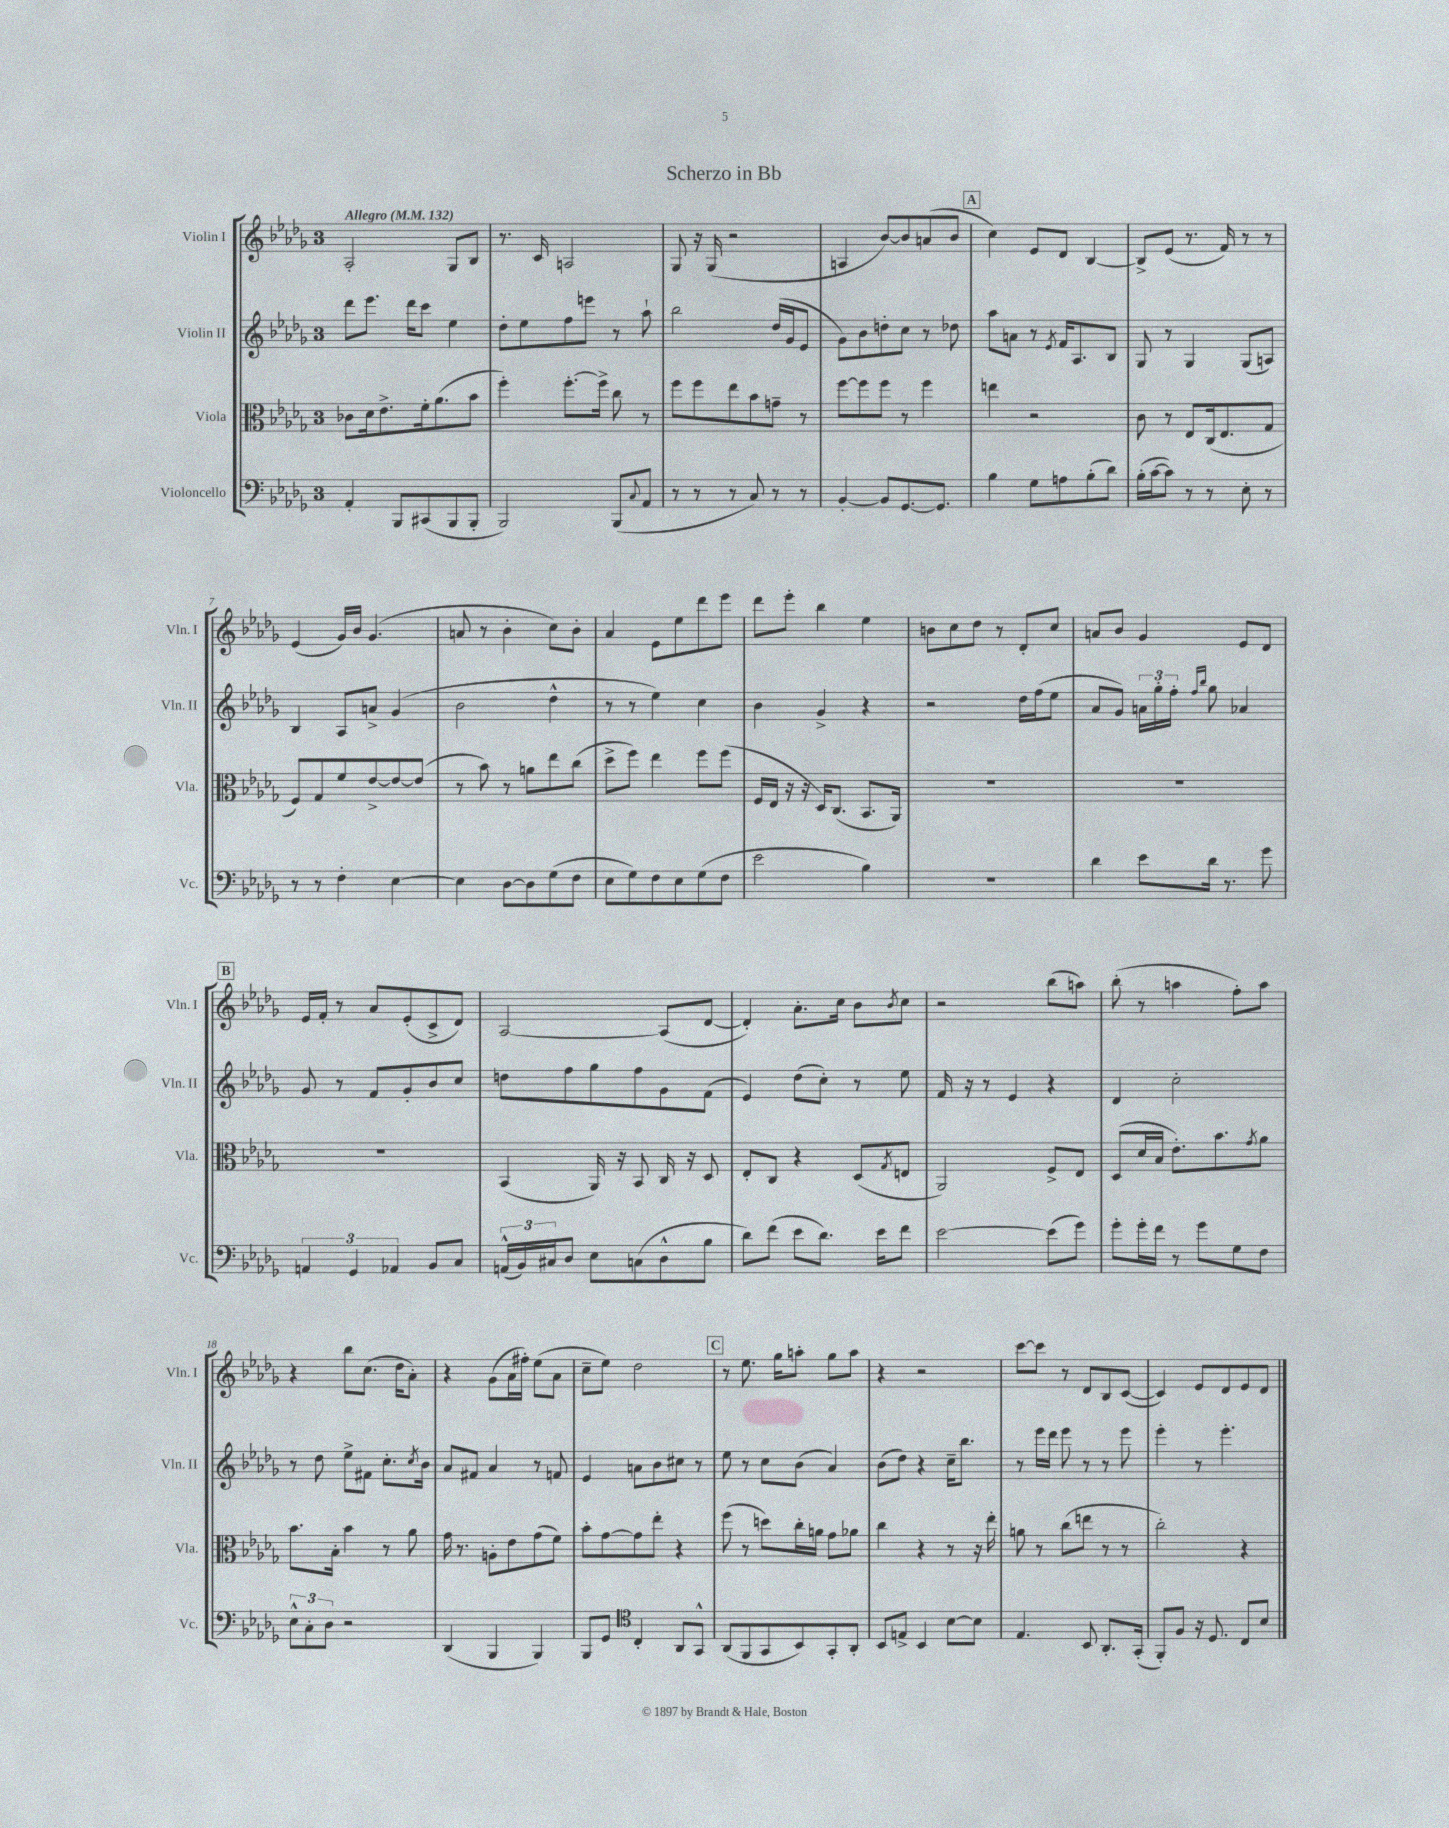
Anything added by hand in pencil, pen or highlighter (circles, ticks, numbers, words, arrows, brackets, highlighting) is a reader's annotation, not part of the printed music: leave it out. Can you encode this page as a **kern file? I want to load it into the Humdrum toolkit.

**kern	**kern	**kern	**kern
*staff4	*staff3	*staff2	*staff1
*clefF4	*clefC3	*clefG2	*clefG2
*k[b-e-a-d-g-]	*k[b-e-a-d-g-]	*k[b-e-a-d-g-]	*k[b-e-a-d-g-]
*M3/4	*M3/4	*M3/4	*M3/4
*MM132	*MM132	*MM132	*MM132
4AA-'	8c-	8ddd-	2A-'
.	16d-	8.eee-	.
.	8.e-^	.	.
8BBB-	.	.	.
.	.	16ddd-	.
(8CC#	16f'	8ccc	.
.	(8.a-	.	.
8BBB-	.	4ee-	8G-
8BBB-'	8b-	.	8B-
=	=	=	=
2BBB-)	4ff')	8dd-'	8.r
.	.	8ee-	.
.	.	.	16c
.	[8.ff'	8ff	2A
.	.	8eee	.
.	16ff^]	.	.
(8BBB-	8cc	8r	.
8qqC	.	.	.
8AA-	8r	8aa-`	.
=	=	=	=
8r	8ff	2bb-	8G-
8r	8ff	.	16r
.	.	.	(16G-
8r	8ee-	.	2r
8C)	8b-	.	.
8r	8g~	(16dd-	.
.	.	16g-	.
8r	8r	8e-	.
=	=	=	=
[4BB-'	[8ff	8g-)	4A
.	8ff]	8b-	.
8BB-]	8ff	8dd'	[8b-)
[8.GG-	8r	8cc	8b-]
.	4ff	8r	(8a
8.GG-]	.	.	.
.	.	8dd-	8b-
=	=	=	=
4B-	4ee	8aa-	4cc)
.	.	8a	.
8G-	2r	8r	8e-
.	.	8qe-	.
8A	.	16f	8d-
.	.	8.A-	.
(8B-'	.	.	[4B-
8d-)	.	8B-	.
=	=	=	=
(16B-'	8c	8G-	8B-^]
[16c	.	.	.
8c])	8r	8r	(8e-
8r	8E-	4G-	8.r
8r	(16C	.	.
.	8.E-	.	16f)
8E-'	.	(8G-	8r
8r	8G-	8A)	8r
=	=	=	=
8r	8F)	4B-	(4e-
8r	8G-	.	.
4F'	8f	8A-	16g-)
.	.	.	16b-
.	[8e-^	8a^	(4.g-
[4E-	8e-_	(4g-	.
.	(8e-]	.	.
=	=	=	=
4E-]	8r	2b-	8a
.	8b-)	.	8r
[8D-	8r	.	4b-'
8D-]	8a	.	.
(8G-	8ee-	4dd-^^	8cc)
8F	(8cc	.	8b-'
=	=	=	=
8E-	8dd-^	8r	4a-
8G-)	8ff)	8r	.
8F	4ee-	4ee-)	8e-
8E-	.	.	8ee-
(8G-	8ff	4cc	8ddd-
8F	(8ff	.	8eee-
=	=	=	=
2e-	16F	4b-	8ddd-
.	16E-	.	.
.	16r	.	8eee-'
.	16r	.	.
.	16D-)	4g-^	4bb-
.	(8.C	.	.
4B-)	8.BB-	4r	4ee-
.	16AA-)	.	.
=	=	=	=
2.r	2.r	2r	8b
.	.	.	8cc
.	.	.	8dd-
.	.	.	8r
.	.	16dd-	8d-'
.	.	(16ff	.
.	.	8ee-	8cc
=	=	=	=
4d-	2.r	8a-	8a
.	.	8g-)	8b-
8e-	.	24a	4g-
.	.	24gg-'	.
.	.	24ff'	.
.	.	16qqff	.
.	.	16qqbb-	.
16d-	.	8gg-	.
8.r	.	.	.
.	.	4a-	8e-
8g-	.	.	8d-
=	=	=	=
6AA	2.r	8g-	16e-
.	.	.	16f'
.	.	8r	8r
6GG-	.	.	.
.	.	8f	8a-
6AA-	.	.	.
.	.	8g-'	(8e-'
8BB-	.	8b-	8c^
8C	.	8cc	8d-)
=	=	=	=
(24AA^^	(4BB-	8dd	[2A-
24BB-)	.	.	.
24C#	.	.	.
8D-	.	8ff	.
8E-	16AA-)	8gg-	.
.	16r	.	.
(8C	8BB-	8ff	.
8D-^^	16C	8g-	(8A-]
.	16r	.	.
8B-	8D-	(8f	[8d-
=	=	=	=
8d-)	8E-'	4e-)	4d-'])
(8f	8C	.	.
8e-	4r	(8dd-	8.a-'
8.d-)	.	8cc')	.
.	.	.	16cc
.	(8D-	8r	8b-
16e-	.	.	.
.	8qG-	.	8qb-
8f	8E	8ee-	8cc
=	=	=	=
[2e-	2AA-)	16f	2r
.	.	16r	.
.	.	8r	.
.	.	4e-	.
(8e-]	8F^	4r	(8bb-
8g-)	8E-	.	8aa)
=	=	=	=
8g-'	(8D-	4d-	(8bb-'
16g-'	16d-	.	8r
16f	16B-	.	.
8r	8.e-')	2cc'	4aa
8g-	.	.	.
.	8.b-	.	.
8G-	.	.	8ff')
.	8qg-	.	.
8F	8a-	.	8aa
=	=	=	=
12E-^^	8.b-	8r	4r
12C'	.	.	.
.	.	8dd-	.
12D-	.	.	.
.	16B-'	.	.
2r	4b-	8ee-^	8bb-
.	.	8f#	(8.cc
.	8r	8.cc'	.
.	.	.	16dd-
.	8a-	.	8a-')
.	.	8qcc	.
.	.	16b-	.
=	=	=	=
(4DD-	16g-	8a-	4r
.	8.r	.	.
.	.	8f#	.
4BBB-	8A'	4a-	(8g-
.	8e-	.	16a-
.	.	.	16ff#')
4BBB-)	(8g-	8r	(8ee-
.	8f)	8f	8a-
=	=	=	=
8BBB-	8b-'	4e-	8cc~
8GG-	[8g-	.	8ee-)
*clefC4	*	*	*
4C'	8g-]	8a	2dd-
.	8ee-'	8b-	.
8AA-	4r	8cc#	.
8GG-^^	.	8r	.
=	=	=	=
(8AA-	(8ff	8ee-	8r
8FF	8r	8r	8.ee-
8GG-	8dd)	8cc	.
.	.	.	16gg-
8BB-)	16cc'	(8b-	8aa'
.	16a	.	.
8GG-'	8g-	4a-)	8gg-
8AA-'	8a-	.	8aa
=	=	=	=
8BB-	4cc	(8b-	4r
8E^	.	8dd-)	.
4BB-	4r	4r	2r
[8B-	8r	16cc~	.
.	.	8.bb-	.
8B-]	16r	.	.
.	16ee-'	.	.
=	=	=	=
4.E-	8a	8r	[8ccc
.	8r	16eee-	8ccc]
.	.	16ddd-	.
.	(8cc	8eee-	8r
8BB-	8ee	8r	8d-
8.AA-'	8r	8r	8B-
.	8r	8eee-	([8c
(16GG-'	.	.	.
=	=	=	=
8FF')	2cc')	4eee-'	4c])
8F	.	.	.
16r	.	8r	8e-
8.D-	.	.	.
.	.	4.eee-'	8d-
8C	4r	.	8e-
8B-	.	.	8d-
==	==	==	==
*-	*-	*-	*-
